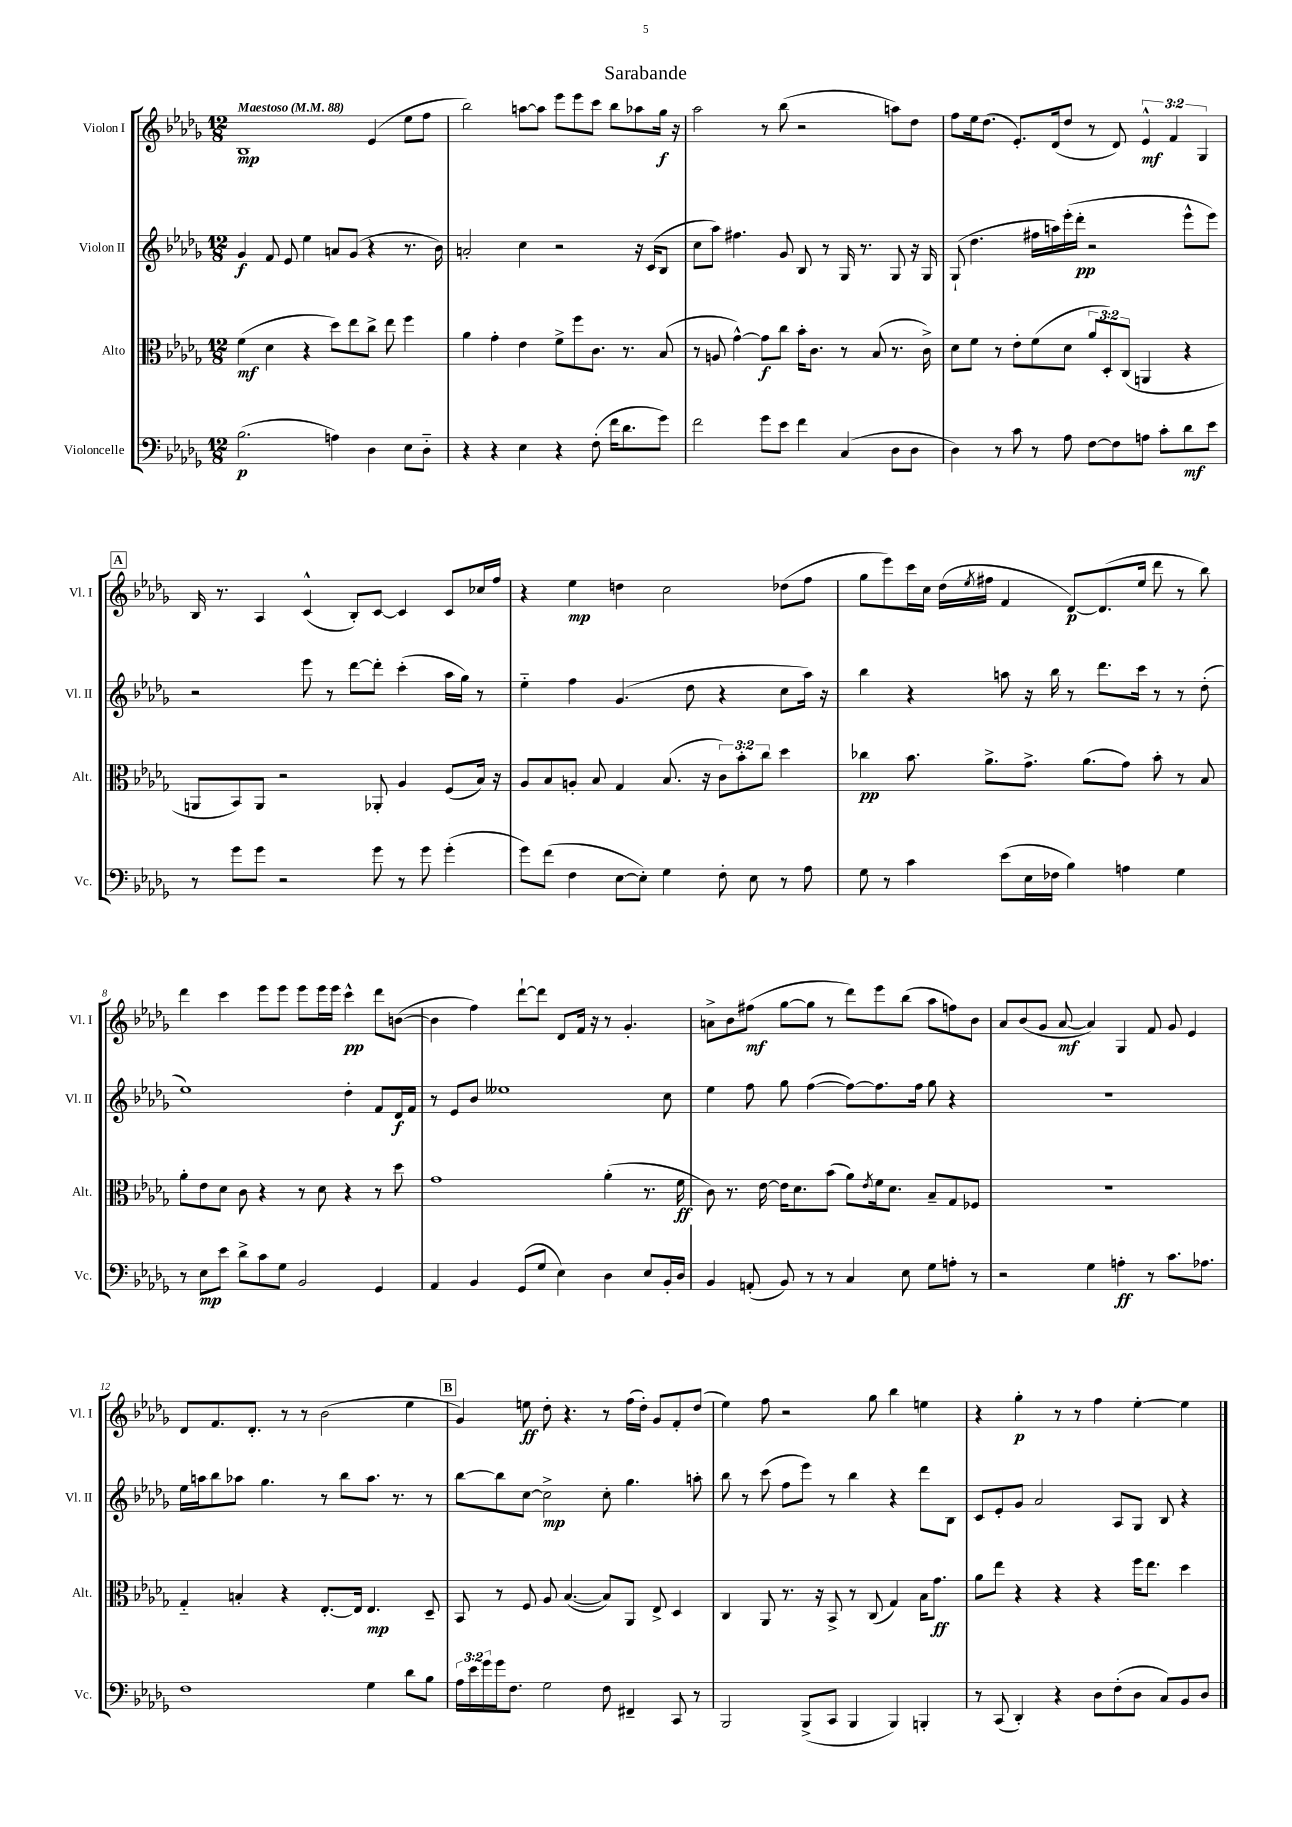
\header { title = "Sarabande" }
<<
\new StaffGroup <<
\new Staff = "s0" \with { instrumentName = "Violon I" shortInstrumentName = "Vl. I" } {
    \clef treble \key des \major \numericTimeSignature \time 12/8 \override Staff.TupletNumber.text = #tuplet-number::calc-fraction-text \tempo "Maestoso" 4 = 88
    bes1\mp ees'4( ees''8 f''8 |
    bes''2) a''8~ a''8 ees'''8 ees'''8 c'''8 bes''8 aes''8 ges''16\f r16 |
    aes''2 r8 bes''8( r2 a''8) des''8 |
    f''8 ees''16 des''8.( ees'8.-.) des'16( des''8 r8 des'8) \tuplet 3/2 { ees'4-^\mf f'4 ges4 } |
    \mark \markup { \box "A" } bes16 r8. aes4 c'4-^( bes8-.) c'8~ c'4 c'8 ces''16 f''16 |
    r4 ees''4\mp d''4 c''2 des''8( f''8 |
    ges''8 ees'''8) c'''16 c''16 des''16( \acciaccatura { ees''8 } fis''16 f'4 des'8~\p) des'8.( ees''16 des'''8 r8 bes''8) |
    des'''4 c'''4 ees'''8 ees'''8 ees'''8 ees'''16 ees'''16 c'''4-^\pp des'''8 b'8~( |
    b'4 f''4) des'''8~-! des'''8 des'8 f'16 r16 r8 ges'4.-. |
    a'8-> bes'8 fis''8\mf( ges''8~ ges''8 r8 des'''8) ees'''8 bes''8( aes''8 f''8) bes'8 |
    aes'8 bes'8( ges'8 aes'8~\mf aes'4) ges4 f'8 ges'8 ees'4 |
    des'8 f'8. des'8.-. r8 r8 bes'2( ees''4 |
    \mark \markup { \box "B" } ges'4) e''8\ff des''8-. r4. r8 f''16( des''16-.) ges'8 f'8-. des''8( |
    ees''4) f''8 r2 ges''8 bes''4 e''4 |
    r4 ges''4-.\p r8 r8 f''4 ees''4~-. ees''4 \bar "|." |
}
\new Staff = "s1" \with { instrumentName = "Violon II" shortInstrumentName = "Vl. II" } {
    \clef treble \key des \major \numericTimeSignature \time 12/8
    ges'4\f f'8 ees'8 ees''4 a'8 ges'8( r4 r8. bes'16) |
    a'2-. c''4 r2 r16 c'16( bes8 |
    c''8 aes''8) fis''4. ges'8 bes8 r8 ges16 r8. ges8 r16 ges16 |
    ges8-!( des''4. fis''16 a''16) ees'''16-.( des'''16-.\pp r2 ees'''8-^ ees'''8) |
    \mark \markup { \box "A" } r2 ees'''8 r8 des'''8~ des'''8-. c'''4-.( aes''16 ges''16) r8 |
    ees''4-_ f''4 ges'4.( des''8 r4 c''8 aes''16) r16 |
    bes''4 r4 a''8 r16 bes''16 r8 des'''8. c'''16 r8 r8 des''8-.( |
    ees''1) des''4-. f'8 des'16\f f'16 |
    r8 ees'8 bes'8 eeses''1 c''8 |
    ees''4 f''8 ges''8 f''4~( f''8~) f''8. f''16 ges''8 r4 |
    R1. |
    ees''16 a''16 bes''8 aes''8 ges''4. r8 bes''8 aes''8. r8. r8 |
    \mark \markup { \box "B" } bes''8~ bes''8 c''8~ c''2->\mp c''8-. ges''4. a''8-. |
    bes''8 r8 c'''8( f''8 ees'''8) r8 bes''4 r4 des'''8 bes8 |
    c'8 ees'8-. ges'8 aes'2 aes8 ges8 bes8 r4 \bar "|." |
}
\new Staff = "s2" \with { instrumentName = "Alto" shortInstrumentName = "Alt." } {
    \clef alto \key des \major \numericTimeSignature \time 12/8 \override Staff.TupletNumber.text = #tuplet-number::calc-fraction-text
    f'4\mf( des'4 r4 des''8) ees''8 c''8-> ees''8 f''4 |
    aes'4 ges'4-. ees'4 f'8-> f''8 c'8. r8. bes8( |
    r8 a8 ges'4~-^) ges'8\f c''8 bes'16-. c'8. r8 bes8( r8. c'16->) |
    des'8 f'8 r8 ees'8-. f'8( des'8 \tuplet 3/2 { aes'8 des8-.) c8( } a,4 r4 |
    \mark \markup { \box "A" } a,8 bes,8) a,8 r2 aes,8-. aes4 f8( bes16) r16 |
    aes8 bes8 a8-. bes8 ges4 bes8.( r16 \tuplet 3/2 { c'8) bes'8-. c''8 } des''4 |
    ces''4\pp bes'8. aes'8.-> ges'8.-> aes'8.( ges'8) bes'8-. r8 bes8 |
    aes'8-. ees'8 des'8 c'8 r4 r8 des'8 r4 r8 des''8 |
    ges'1 aes'4-.( r8. f'16\ff |
    c'8) r8. ees'16~ ees'16 des'8. bes'8( aes'8) \acciaccatura { ees'8 } f'16 des'8. bes8-- ges8 fes8 |
    R1. |
    ges4-_ b4-. r4 ees8.~-. ees16 ees4.\mp des8-- |
    \mark \markup { \box "B" } bes,8 r8 f8 aes8 bes4.~( bes8) aes,8 ees8-> des4 |
    c4 aes,8 r8. r16 bes,8-> r8 c8( ges4) bes16 ges'8.\ff |
    aes'8 ees''8 r4 r4 r4 f''16 ees''8. des''4 \bar "|." |
}
\new Staff = "s3" \with { instrumentName = "Violoncelle" shortInstrumentName = "Vc." } {
    \clef bass \key des \major \numericTimeSignature \time 12/8 \override Staff.TupletNumber.text = #tuplet-number::calc-fraction-text
    bes2.\p( a4) des4 ees8 des8-_ |
    r4 r4 ees4 r4 f8-.( f'16 des'8. ges'8) |
    f'2 ges'8 ees'8 f'4 c4( des8 des8 |
    des4) r8 c'8 r8 aes8 f8~ f8 a8 c'8-. des'8\mf ees'8 |
    \mark \markup { \box "A" } r8 ges'8 ges'8 r2 ges'8 r8 ges'8 ges'4-.( |
    ges'8) f'8( f4 ees8~ ees8-.) ges4 f8-. ees8 r8 aes8 |
    ges8 r8 c'4 ees'8( ees16 fes16 bes4) a4 ges4 |
    r8 ees8\mp ees'8 des'8-> c'8 ges8 bes,2 ges,4 |
    aes,4 bes,4 ges,8( ges8 ees4) des4 ees8 bes,16-. des16 |
    bes,4 a,8-.( bes,8) r8 r8 c4 ees8 ges8 a8-. r8 |
    r2 ges4 a4-.\ff r8 c'8. aes8. |
    f1 ges4 des'8 bes8 |
    \mark \markup { \box "B" } \tuplet 3/2 { aes16 ees'16 ges'16 } ges'16 f8. ges2 f8 fis,4-- c,8 r8 |
    bes,,2 bes,,8->( c,8 bes,,4 bes,,4) b,,4-. |
    r8 c,8( des,4-.) r4 des8 f8-.( des8 c8) bes,8 des8 \bar "|." |
}
>>
>>
